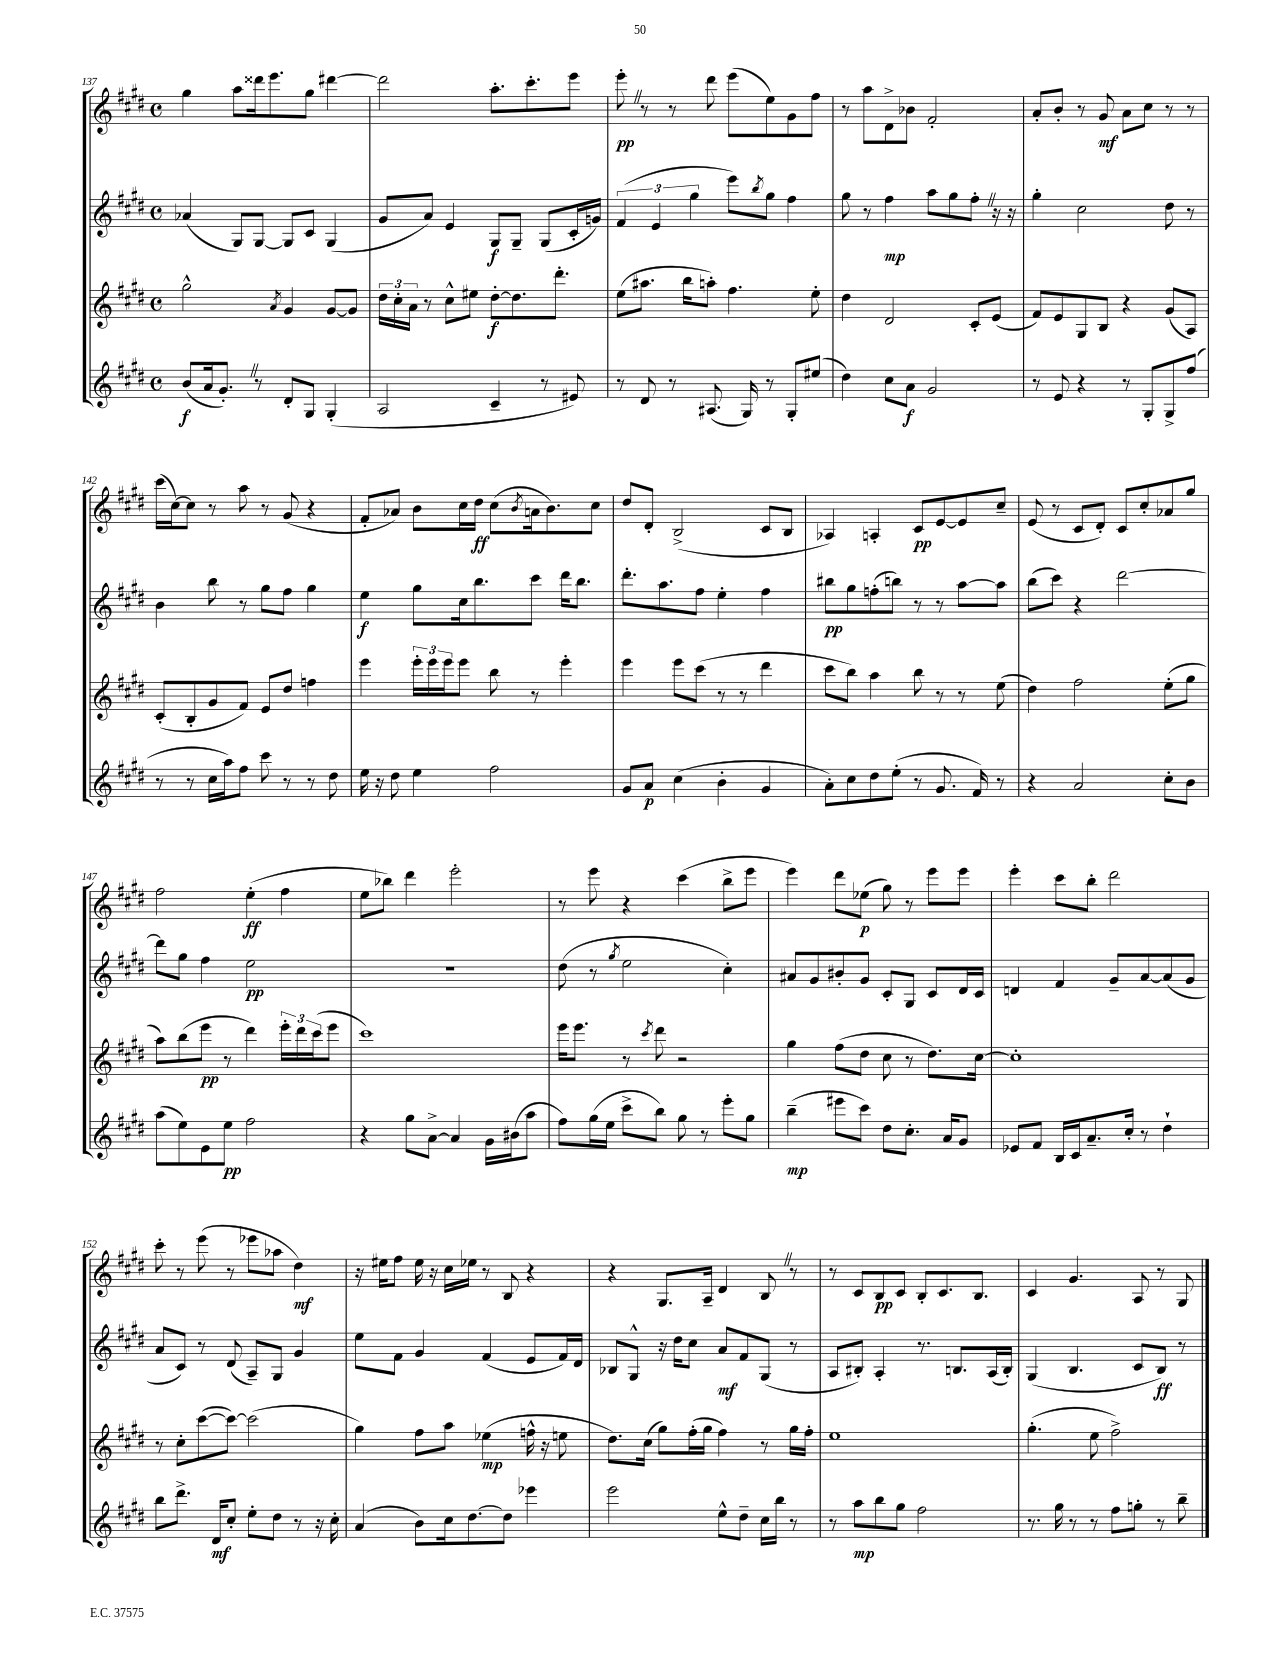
<<
\new StaffGroup <<
\new Staff = "s0" {
    \clef treble \key e \major \defaultTimeSignature \time 4/4
    gis''4 a''8 disis'''16 e'''8. gis''8 dis'''4~ |
    dis'''2 a''8.-. cis'''8.-. e'''8 |
    e'''8-.\pp \once \override BreathingSign.text = \markup { \musicglyph "scripts.caesura.straight" } \breathe r8 r8 dis'''8 e'''8( e''8) gis'8 fis''8 |
    r8 a''8 dis'8-> bes'8 fis'2-. |
    a'8-. b'8-. r8 gis'8\mf a'8 cis''8 r8 r8 |
    cis'''16( cis''16~) cis''8 r8 a''8 r8 gis'8( r4 |
    fis'8-. aes'8) b'8 cis''16 dis''16\ff cis''8( \acciaccatura { b'8 } a'16 b'8.) cis''8 |
    dis''8 dis'8-. b2->( cis'8 b8 |
    aes4) a4-. cis'8\pp e'8~ e'8 cis''8-- |
    e'8( r8 cis'8 dis'8-.) cis'8 cis''8-. aes'8 gis''8 |
    fis''2 e''4-.\ff( fis''4 |
    e''8 bes''8) dis'''4 e'''2-. |
    r8 e'''8 r4 cis'''4( b''8-> e'''8 |
    e'''4) dis'''8 ees''8\p( gis''8) r8 e'''8 e'''8 |
    e'''4-. cis'''8 b''8-. dis'''2 |
    cis'''8-. r8 e'''8( r8 ees'''8 aes''8 dis''4\mf) |
    r16 eis''16 fis''8 eis''16 r16 cis''16 ees''16 r8 b8 r4 |
    r4 gis8. a16-- dis'4 b8 \once \override BreathingSign.text = \markup { \musicglyph "scripts.caesura.straight" } \breathe r8 |
    r8 cis'8 b8\pp cis'8 b8-. cis'8. b8. |
    cis'4 gis'4. a8 r8 gis8 \bar "|." |
}
\new Staff = "s1" {
    \clef treble \key e \major \defaultTimeSignature \time 4/4
    aes'4( gis8) gis8~ gis8 cis'8 gis4( |
    gis'8 a'8) e'4 gis8\f gis8-- gis8( cis'16-. g'16) |
    \tuplet 3/2 { fis'4( e'4 gis''4 } e'''8) \acciaccatura { b''8 } gis''8 fis''4 |
    gis''8 r8 fis''4\mp a''8 gis''8 fis''8-. \once \override BreathingSign.text = \markup { \musicglyph "scripts.caesura.straight" } \breathe r16 r16 |
    gis''4-. cis''2 dis''8 r8 |
    b'4 b''8 r8 gis''8 fis''8 gis''4 |
    e''4\f gis''8 cis''16 b''8. cis'''8 dis'''16 b''8. |
    dis'''8.-. a''8. fis''8 e''4-. fis''4 |
    bis''8\pp gis''8 f''8-.( b''8) r8 r8 a''8~ a''8 |
    b''8( cis'''8) r4 dis'''2~ |
    dis'''8 gis''8 fis''4 e''2\pp |
    R1 |
    dis''8( r8 \acciaccatura { gis''8 } e''2 cis''4-.) |
    ais'8 gis'8 bis'8-. gis'8 cis'8-. gis8 cis'8 dis'16 cis'16 |
    d'4 fis'4 gis'8-- a'8~ a'8( gis'8 |
    a'8 cis'8) r8 dis'8( a8--) gis8 gis'4 |
    e''8 fis'8 gis'4 fis'4( e'8 fis'16) dis'16 |
    bes8 gis8-^ r16 dis''16 cis''8 a'8\mf fis'8 gis8( r8 |
    a8 bis8-.) a4-. r8. b8. a16( b16-.) |
    gis4( b4. cis'8 b8\ff) r8 \bar "|." |
}
\new Staff = "s2" {
    \clef treble \key e \major \defaultTimeSignature \time 4/4
    gis''2-^ \acciaccatura { a'8 } gis'4 gis'8~ gis'8 |
    \tuplet 3/2 { dis''16 cis''16-. a'16 } r8 cis''8-^ eis''8 dis''8~-.\f dis''8. dis'''8.-. |
    e''8( ais''8. b''16 a''8-.) fis''4. e''8-. |
    dis''4 dis'2 cis'8-. e'8( |
    fis'8) e'8 gis8 b8 r4 gis'8( a8) |
    cis'8-.( b8-. gis'8 fis'8) e'8 dis''8 f''4 |
    e'''4 \tuplet 3/2 { e'''16-. e'''16 e'''16 } e'''8 b''8 r8 e'''4-. |
    e'''4 e'''8 cis'''8( r8 r8 dis'''4 |
    cis'''8 b''8) a''4 b''8 r8 r8 e''8( |
    dis''4) fis''2 e''8-.( gis''8 |
    a''8) b''8( e'''8\pp r8 dis'''4) \tuplet 3/2 { e'''16-. dis'''16 cis'''16( } e'''8 |
    cis'''1) |
    e'''16 e'''8. r8 \acciaccatura { cis'''8 } dis'''8 r2 |
    gis''4 fis''8( dis''8 cis''8 r8 dis''8.) cis''16~ |
    cis''1-. |
    r8 cis''8-. cis'''8~( cis'''8~) cis'''2( |
    gis''4) fis''8 a''8 ees''4\mp( f''16-^ r16 e''8 |
    dis''8.) cis''16( gis''8) fis''16-.( gis''16 fis''4) r8 gis''16 fis''16-. |
    e''1 |
    gis''4.-.( e''8 fis''2->) \bar "|." |
}
\new Staff = "s3" {
    \clef treble \key e \major \defaultTimeSignature \time 4/4
    b'8\f( a'16 gis'8.-.) \once \override BreathingSign.text = \markup { \musicglyph "scripts.caesura.straight" } \breathe r8 dis'8-. gis8 gis4-.( |
    a2 cis'4-- r8 eis'8) |
    r8 dis'8 r8 ais8.( gis16) r8 gis8-. eis''8( |
    dis''4) cis''8 a'8\f gis'2 |
    r8 e'8 r4 r8 gis8-. gis8-> fis''8( |
    r8 r8 cis''16 a''16) fis''8 cis'''8 r8 r8 dis''8 |
    e''16 r16 dis''8 e''4 fis''2 |
    gis'8 a'8\p cis''4( b'4-. gis'4 |
    a'8-.) cis''8 dis''8 e''8-.( r8 gis'8. fis'16) r8 |
    r4 a'2 cis''8-. b'8 |
    a''8( e''8) e'8 e''8\pp fis''2 |
    r4 gis''8 a'8~-> a'4 gis'16 bis'16( a''8 |
    fis''8) gis''16( e''16 cis'''8-> b''8) gis''8 r8 e'''8-. gis''8 |
    b''4--\mp( eis'''8 cis'''8) dis''8 cis''8.-. a'16 gis'8 |
    ees'8 fis'8 b16 cis'16 a'8.-- cis''16-. r8 dis''4-! |
    b''8 dis'''8.-> dis'16\mf cis''8-. e''8-. dis''8 r8 r16 cis''16-. |
    a'4( b'8) cis''16 dis''8.~ dis''8 ees'''4 |
    e'''2 e''8-^ dis''8-- cis''16 b''16 r8 |
    r8 a''8\mp b''8 gis''8 fis''2 |
    r8. gis''16 r8 r8 fis''8 g''8-. r8 b''8-- \bar "|." |
}
>>
>>
\layout { \context { \Score currentBarNumber = #137 } }
